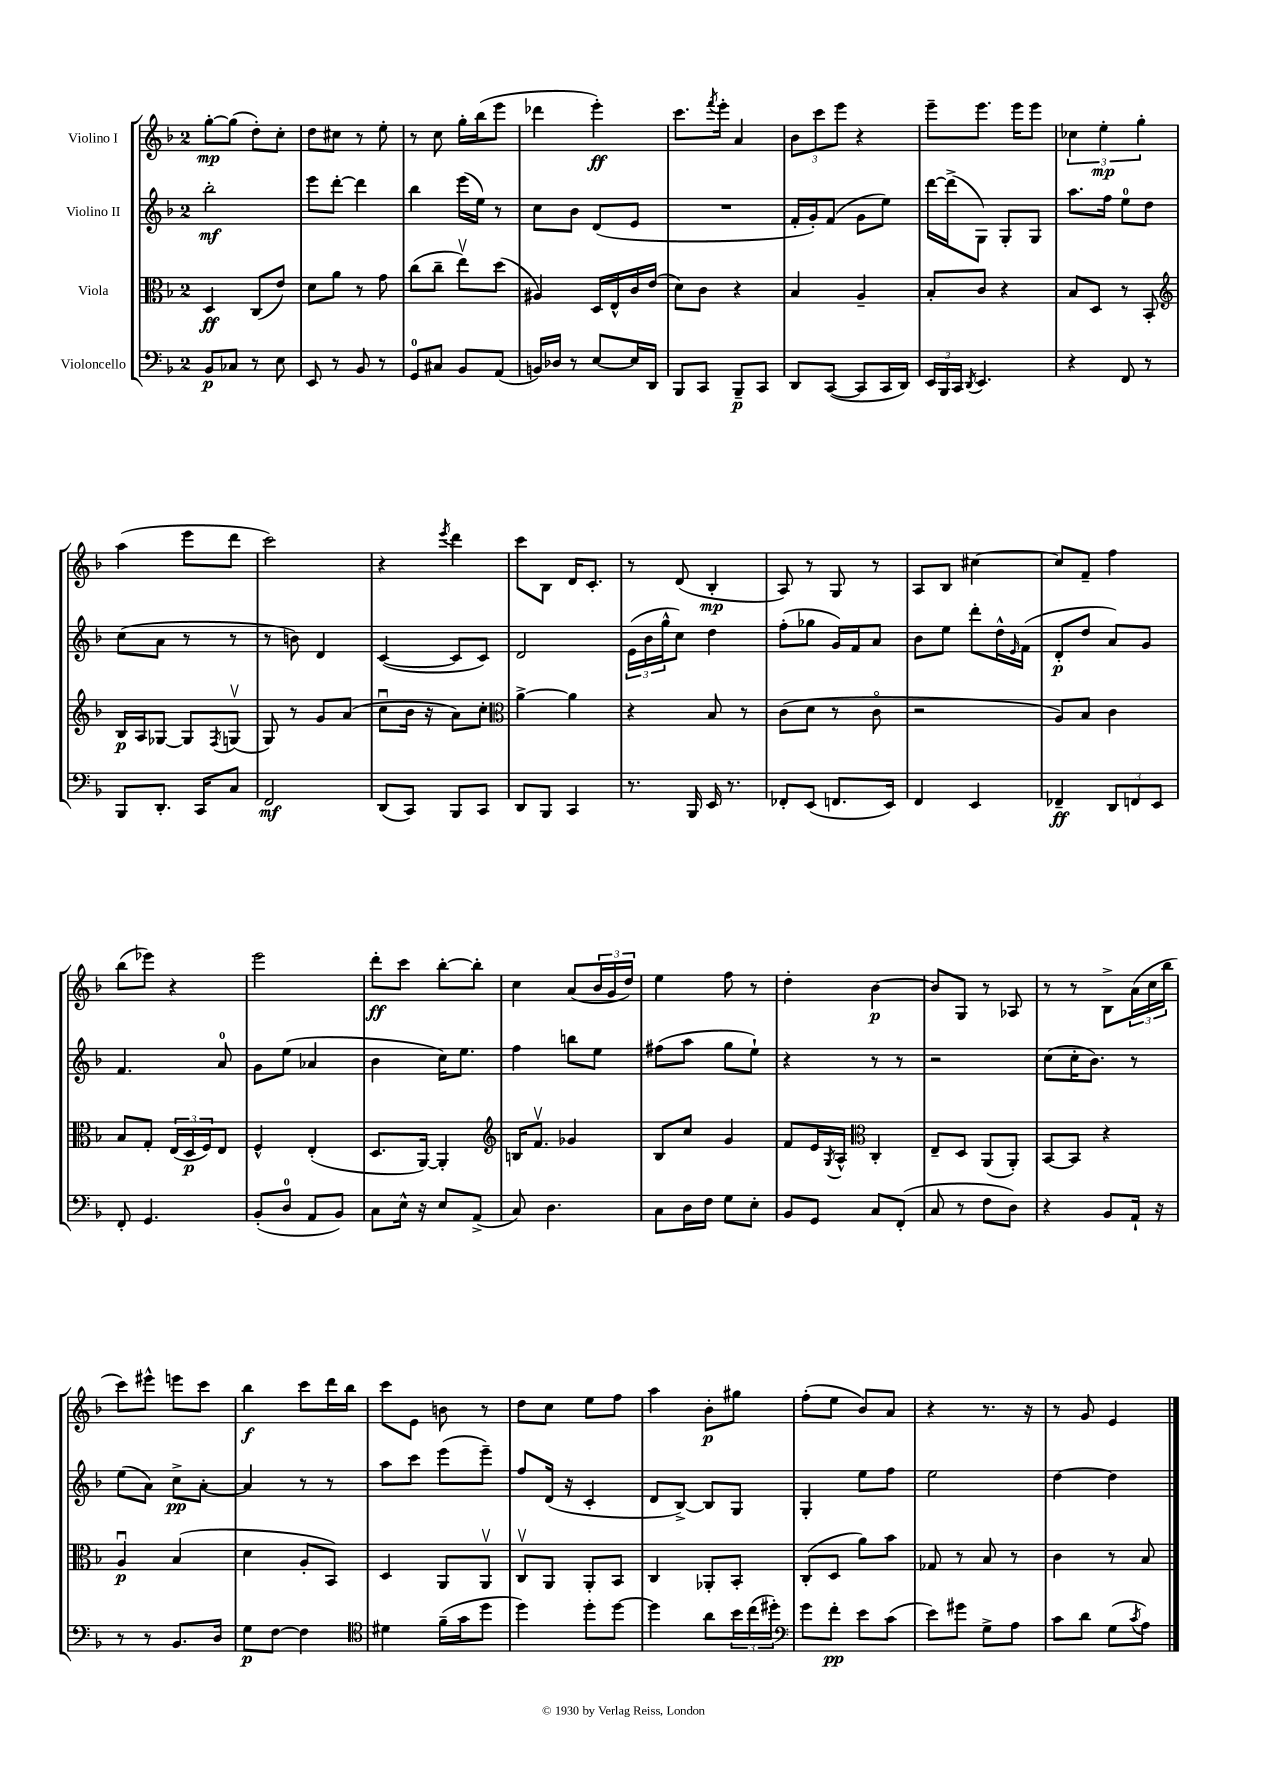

**kern	**kern	**kern	**kern
*staff4	*staff3	*staff2	*staff1
*clefF4	*clefC3	*clefG2	*clefG2
*k[b-]	*k[b-]	*k[b-]	*k[b-]
*M2/4	*M2/4	*M2/4	*M2/4
8BB-	4D	2bb-'	[8gg'
8C-	.	.	(8gg]
8r	(8C	.	8dd')
8E	8e)	.	8cc'
=	=	=	=
8EE	8d	8eee	8dd
8r	8a	[8ddd'	8cc#
8BB-	8r	4ddd]	8r
8r	8g	.	8ee'
=	=	=	=
8GG	(8cc	4bb-	8r
8C#	8cc~	.	8cc
8BB-	8eev)	(16eee	16gg'
.	.	16ee)	(16bb-
(8AA	(8dd	8r	8eee
=	=	=	=
16BB)	4A#)	8cc	4ddd-
16D-	.	.	.
8r	.	8b-	.
[8E	16D	(8d	4eee')
.	16E^^	.	.
16E]	16c	8e	.
16DD	(16e	.	.
=	=	=	=
8BBB-	8d)	2r	8.ccc
8CC	8c	.	.
.	.	.	8qfff
.	.	.	16eee'
8BBB-~	4r	.	4a
8CC	.	.	.
=	=	=	=
8DD	4B-	16f'	12b-
.	.	16g')	.
.	.	.	12ccc
([8CC	.	(8f	.
.	.	.	12eee
8CC]	4A~	8g	4r
16CC	.	8ee)	.
16DD)	.	.	.
=	=	=	=
24EE	8B-'	[16ddd	8eee~
24BBB-	.	.	.
.	.	(16ddd^]	.
24CC	.	.	.
8qDD	.	.	.
4.EE	8c	8G)	8.eee
.	4r	8G'	.
.	.	.	16eee
.	.	8G	8eee
=	=	=	=
4r	8B-	8.aa	6cc-
.	8D	.	.
.	.	.	6ee'
.	.	16ff	.
8FF	8r	8ee	.
.	.	.	6gg'
8r	8BB-'	8dd	.
=	=	=	=
*	*clefG2	*	*
8BBB-	16B-	(8cc	(4aa
.	16A	.	.
8.DD'	[8G-	8a	.
.	8G-]	8r	8eee
16CC	.	.	.
.	8qF	.	.
8C	(8Gv	8r	8ddd
=	=	=	=
2FF	8G)	8r	2ccc)
.	8r	8b)	.
.	8g	4d	.
.	(8a	.	.
=	=	=	=
(8DD	8ccu	([4c	4r
8CC)	16b-	.	.
.	16r	.	.
.	.	.	8qeee
8BBB-	8a)	8c]	4ddd
8CC	8cc'	8c)	.
=	=	=	=
*	*clefC3	*	*
8DD	[4a^	2d	8ccc
8BBB-	.	.	8B-
4CC	4a]	.	16d
.	.	.	8.c'
=	=	=	=
8.r	4r	(24e	8r
.	.	24b-	.
.	.	24gg^^	.
.	.	8cc)	(8d
16BBB-	.	.	.
16EE	8B-	4dd	4B-'
8.r	.	.	.
.	8r	.	.
=	=	=	=
8FF-'	(8c	(8ff'	8A)
(8EE	8d	8gg-	8r
8.FF	8r	16g)	8G
.	.	16f	.
.	8co	8a	8r
16EE)	.	.	.
=	=	=	=
4FF	2r	8b-	8A
.	.	8ee	8B-
4EE	.	8ddd'	[4cc#
.	.	16dd^^	.
.	.	16qqe	.
.	.	(16f	.
=	=	=	=
4FF-~	8A)	8d'	8cc#]
.	8B-	8dd	8f~
12DD	4c	8a)	4ff
12FF	.	.	.
.	.	8g	.
12EE	.	.	.
=	=	=	=
8FF'	8B-	4.f	(8bb-
4.GG	8G'	.	8eee-)
.	(24E	.	4r
.	24D	.	.
.	24F)	.	.
.	8E	8a	.
=	=	=	=
(8BB-'	4F^^	8g	2eee
8D	.	(8ee	.
8AA	(4E'	4a-	.
8BB-)	.	.	.
=	=	=	=
8C	8.D	4b-	8ddd'
16E^^	.	.	8ccc
16r	[16AA)	.	.
8E	4AA']	16cc)	[8bb-'
.	.	8.ee	.
(8AA^	.	.	8bb-']
=	=	=	=
*	*clefG2	*	*
8C)	16B	4ff	4cc
.	8.fv	.	.
4.D	.	.	.
.	4g-	8bb	(8a
.	.	8ee	24b-
.	.	.	24g
.	.	.	24dd)
=	=	=	=
8C	8B-	(8ff#	4ee
16D	8cc	8aa	.
16F	.	.	.
8G	4g	8gg	8ff
8E'	.	8ee`)	8r
=	=	=	=
8BB-	8f	4r	4dd'
8GG	16e	.	.
.	8qG	.	.
.	16A^^	.	.
*	*clefC3	*	*
8C	4C'	8r	[4b-
(8FF'	.	8r	.
=	=	=	=
8C	8E~	2r	8b-]
8r	8D	.	8G
8F	(8AA	.	8r
8D)	8AA')	.	8A-
=	=	=	=
4r	[8BB-	(8cc	8r
.	8BB-]	16cc'	8r
.	.	8.b-)	.
8BB-	4r	.	8B-^
16AA`	.	8r	(24a
.	.	.	24cc
16r	.	.	.
.	.	.	24bb-
=	=	=	=
8r	4Au	(8ee	8ccc)
8r	.	8a)	8eee#^^
8.BB-	(4B-	8cc^	8eee
.	.	[8a'	8ccc
16D	.	.	.
=	=	=	=
8G	4d	4a]	4bb-
[8F	.	.	.
4F]	8A'	8r	8ccc
.	8BB-)	8r	16ddd
.	.	.	16bb-
=	=	=	=
*clefC4	*	*	*
4d#	4D	8aa	8ccc
.	.	8ccc	8e
(16f~	8AA	(8eee	8b
16g	.	.	.
8dd	8AAv	8eee~)	8r
=	=	=	=
4dd)	8Cv	8ff	8dd
.	8AA	(16d	8cc
.	.	16r	.
8dd'	8AA'	4c'	8ee
[8dd	8BB-	.	8ff
=	=	=	=
4dd]	4C	8d	4aa
.	.	[8B-^)	.
8a	8AA-'	8B-]	8b-'
24b-	8BB-'	8G	8gg#
(24cc	.	.	.
24dd#')	.	.	.
=	=	=	=
*clefF4	*	*	*
8g	(8C'	4G'	(8ff'
8f'	8D	.	8ee
8e	8a)	8ee	8b-)
(8c	8b-	8ff	8a
=	=	=	=
8e)	8G-	2ee	4r
8g#	8r	.	.
8G^	8B-	.	8.r
8A	8r	.	.
.	.	.	16r
=	=	=	=
8c	4c	[4dd	8r
8d	.	.	8g
(8G	8r	4dd]	4e
8qc	.	.	.
8A)	8B-	.	.
==	==	==	==
*-	*-	*-	*-
